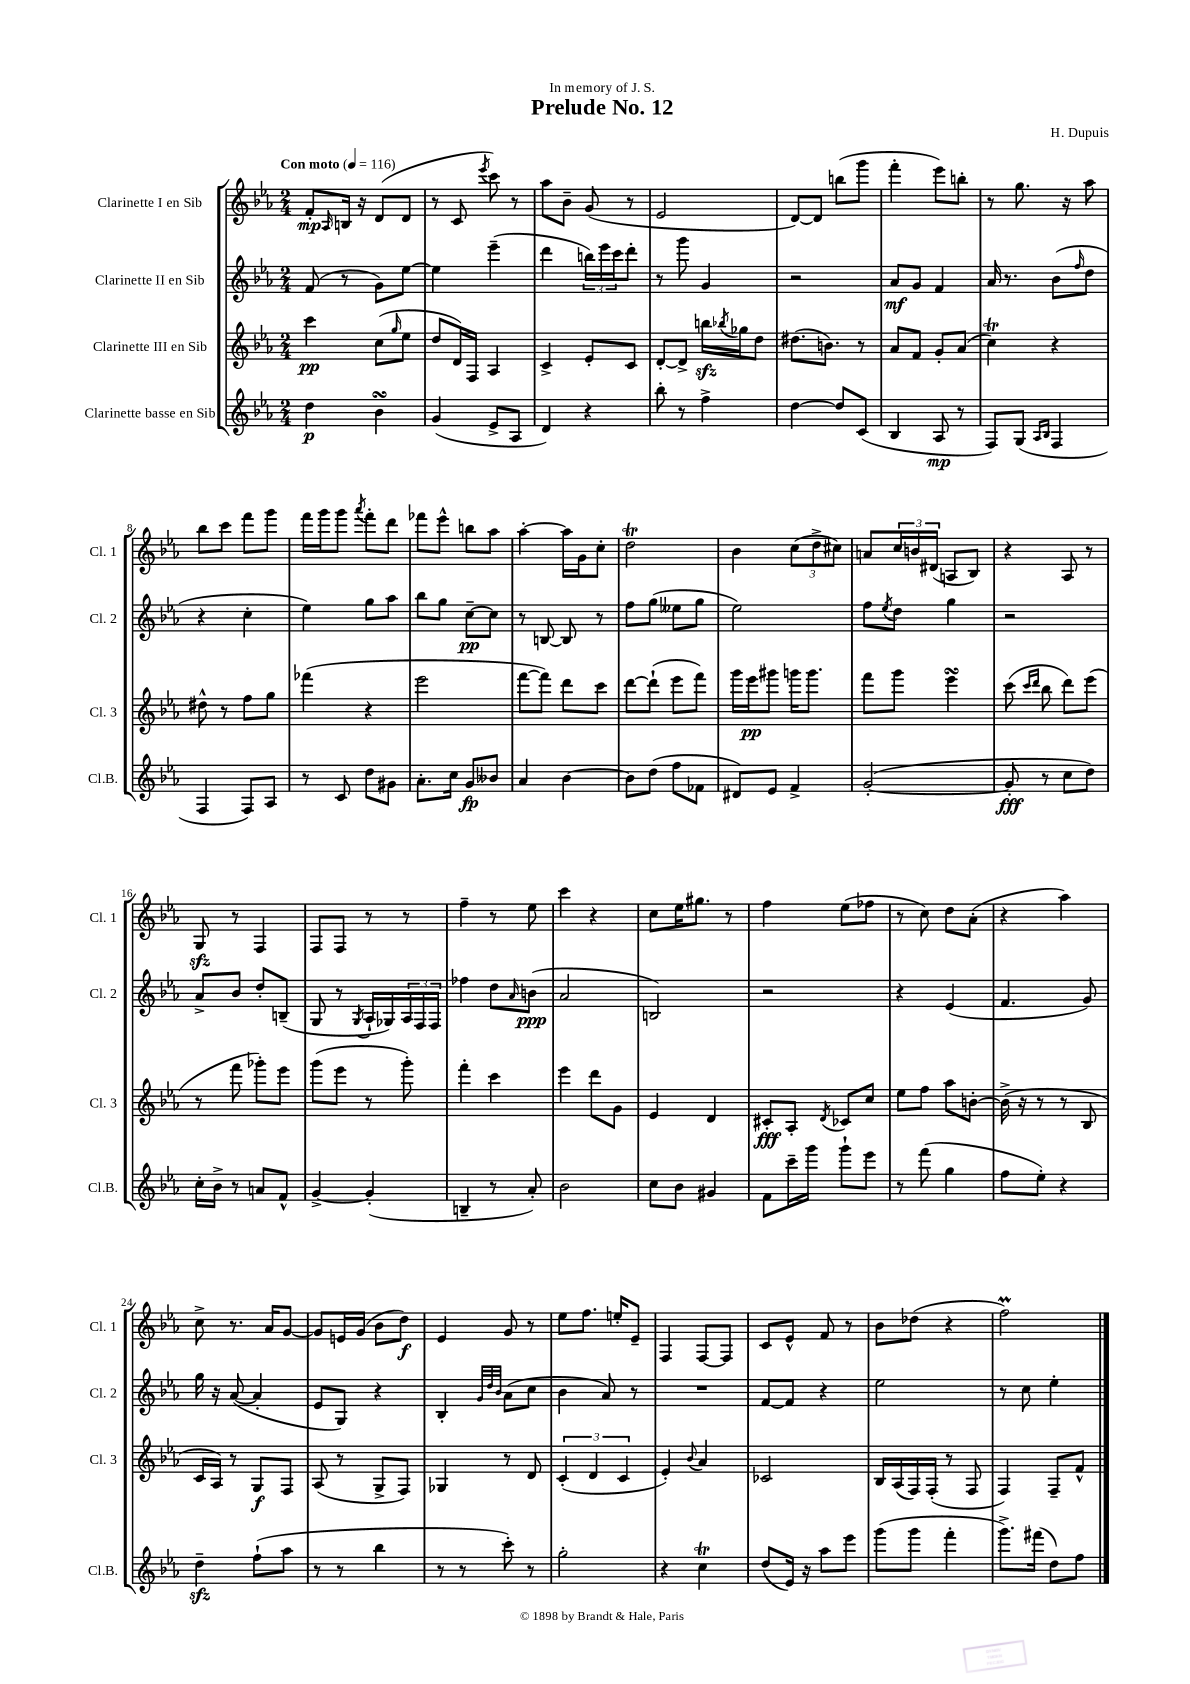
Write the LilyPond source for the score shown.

\header { title = "Prelude No. 12" composer = "H. Dupuis" dedication = "In memory of J. S." }
<<
\new StaffGroup <<
\new Staff = "s0" \with { instrumentName = "Clarinette I en Sib" shortInstrumentName = "Cl. 1" } {
    \clef treble \key ees \major \numericTimeSignature \time 2/4 \tempo "Con moto" 4 = 116
    f'8-.\mp \grace { aes16 } b16 r16 d'8( d'8 |
    r8 c'8 \acciaccatura { ees'''8 } c'''8) r8 |
    aes''8 bes'8-- g'8( r8 |
    ees'2 |
    d'8~) d'8 b''8( g'''8 |
    f'''4-. ees'''8) b''8-. |
    r8 g''8. r16 aes''8 |
    bes''8 c'''8 f'''8 g'''8 |
    f'''16 g'''16 g'''8 \acciaccatura { aes'''8 } f'''8-. d'''8 |
    fes'''8 ees'''8-^ b''8 aes''8 |
    aes''4~-. aes''16 g'16 c''8-. |
    d''2\trill |
    bes'4 \tuplet 3/2 { c''8( d''8-> cis''8) } |
    a'8 \tuplet 3/2 { c''16 b'16 dis'16( } a8 bes8) |
    r4 aes8 r8 |
    g8\sfz r8 f4 |
    f8 f8 r8 r8 |
    f''4-- r8 ees''8 |
    c'''4 r4 |
    c''8 ees''16 gis''8. r8 |
    f''4 ees''8( fes''8 |
    r8 c''8) d''8 aes'8-.( |
    r4 aes''4) |
    c''8-> r8. aes'16 g'8~ |
    g'8 e'16 g'16( bes'8 d''8\f) |
    ees'4 g'8 r8 |
    ees''8 f''8. e''16-. ees'8-- |
    f4 f8~ f8 |
    c'8 ees'8-^ f'8 r8 |
    bes'8 des''8( r4 |
    f''2\prall) \bar "|." |
}
\new Staff = "s1" \with { instrumentName = "Clarinette II en Sib" shortInstrumentName = "Cl. 2" } {
    \clef treble \key ees \major \numericTimeSignature \time 2/4
    f'8( r8 g'8) ees''8~ |
    ees''4 ees'''4--( |
    d'''4 \tuplet 3/2 { b''16) ees'''16 c'''16 } d'''8-. |
    r8 g'''8 g'4 |
    r2 |
    aes'8\mf g'8 f'4 |
    aes'16 r8. bes'8( \grace { f''16 } d''8 |
    r4 c''4-. |
    ees''4) g''8 aes''8 |
    bes''8 g''8 c''8~--\pp c''8 |
    r8 b8~ b8 r8 |
    f''8 g''8( eeses''8 g''8 |
    ees''2) |
    f''8 \acciaccatura { ees''8 } d''8 g''4 |
    r2 |
    aes'8-> bes'8 d''8-. b8--( |
    g8 r8 \acciaccatura { g8 } aes16-! ges16) \tuplet 3/2 { aes16 f16 f16 } |
    fes''4 d''8 \grace { aes'16 } b'8\ppp( |
    aes'2 |
    b2) |
    r2 |
    r4 ees'4( |
    f'4. g'8) |
    g''16 r16 aes'8~( aes'4-. |
    ees'8 g8) r4 |
    bes4-. \grace { g'32 d''32 bes'32 } aes'8( c''8 |
    bes'4 aes'8) r8 |
    R2 |
    f'8~ f'8 r4 |
    ees''2 |
    r8 c''8 ees''4-. \bar "|." |
}
\new Staff = "s2" \with { instrumentName = "Clarinette III en Sib" shortInstrumentName = "Cl. 3" } {
    \clef treble \key ees \major \numericTimeSignature \time 2/4
    c'''4\pp c''8( \grace { g''16 } ees''8 |
    d''8 d'16) f16 aes4 |
    c'4-> ees'8-. c'8 |
    d'8~-. d'8-> b''16\sfz \acciaccatura { bes''8 } ges''16 d''8 |
    dis''8.( b'8.) r8 |
    aes'8 f'8 g'8-. aes'8( |
    c''4\trill) r4 |
    dis''8-^ r8 f''8 g''8 |
    fes'''4( r4 |
    ees'''2 |
    f'''8~ f'''8) d'''8 c'''8 |
    d'''8~ d'''8-!( ees'''8 f'''8) |
    g'''16 ees'''16\pp gis'''8 g'''16 g'''8. |
    f'''8 g'''8 ees'''4\turn |
    c'''8( \grace { c'''16 d'''16 } bes''8 d'''8) ees'''8( |
    r8 f'''8 ges'''8-.) ees'''8 |
    g'''8( ees'''8 r8 g'''8-.) |
    f'''4-. c'''4 |
    ees'''4 d'''8 g'8 |
    ees'4 d'4 |
    cis'8-.\fff aes8-. \acciaccatura { d'8 } ces'8 c''8 |
    ees''8 f''8 aes''8 b'8~-. |
    b'16->( r16 r8 r8 bes8 |
    c'16 aes16) r8 g8\f f8 |
    aes8( r8 g8-> f8) |
    ges4 r8 d'8 |
    \tuplet 3/2 { c'4-.( d'4 c'4 } |
    ees'4-.) \appoggiatura { bes'8 } aes'4 |
    ces'2 |
    bes16 aes16( f16) f16-.( r8 f8 |
    f4) f8-- f'8-^ \bar "|." |
}
\new Staff = "s3" \with { instrumentName = "Clarinette basse en Sib" shortInstrumentName = "Cl.B." } {
    \clef treble \key ees \major \numericTimeSignature \time 2/4
    d''4\p bes'4\turn |
    g'4( ees'8-> aes8 |
    d'4) r4 |
    bes''8-. r8 f''4-> |
    d''4~ d''8 c'8( |
    bes4 aes8\mp r8 |
    f8) g8( \grace { aes16 bes16 } f4 |
    f4 f8) aes8 |
    r8 c'8 d''8 gis'8 |
    aes'8.-. c''16 g'8\fp beses'8 |
    aes'4 bes'4~ |
    bes'8 d''8( f''8 fes'8 |
    dis'8) ees'8 f'4-> |
    g'2~-.( |
    g'8-.\fff r8 c''8 d''8) |
    c''16-. bes'16-> r8 a'8 f'8-^ |
    g'4~-> g'4-.( |
    b4-- r8 aes'8-.) |
    bes'2 |
    c''8 bes'8 gis'4 |
    f'8 c'''16-- g'''16 g'''8-! ees'''8 |
    r8 f'''8( g''4 |
    f''8 ees''8-.) r4 |
    d''4--\sfz f''8-!( aes''8 |
    r8 r8 bes''4 |
    r8 r8 c'''8-.) r8 |
    g''2-. |
    r4 c''4\trill |
    d''8( ees'16) r16 aes''8 ees'''8 |
    g'''8( g'''8 f'''4-. |
    g'''8.->) fis'''16( d''8) f''8 \bar "|." |
}
>>
>>
